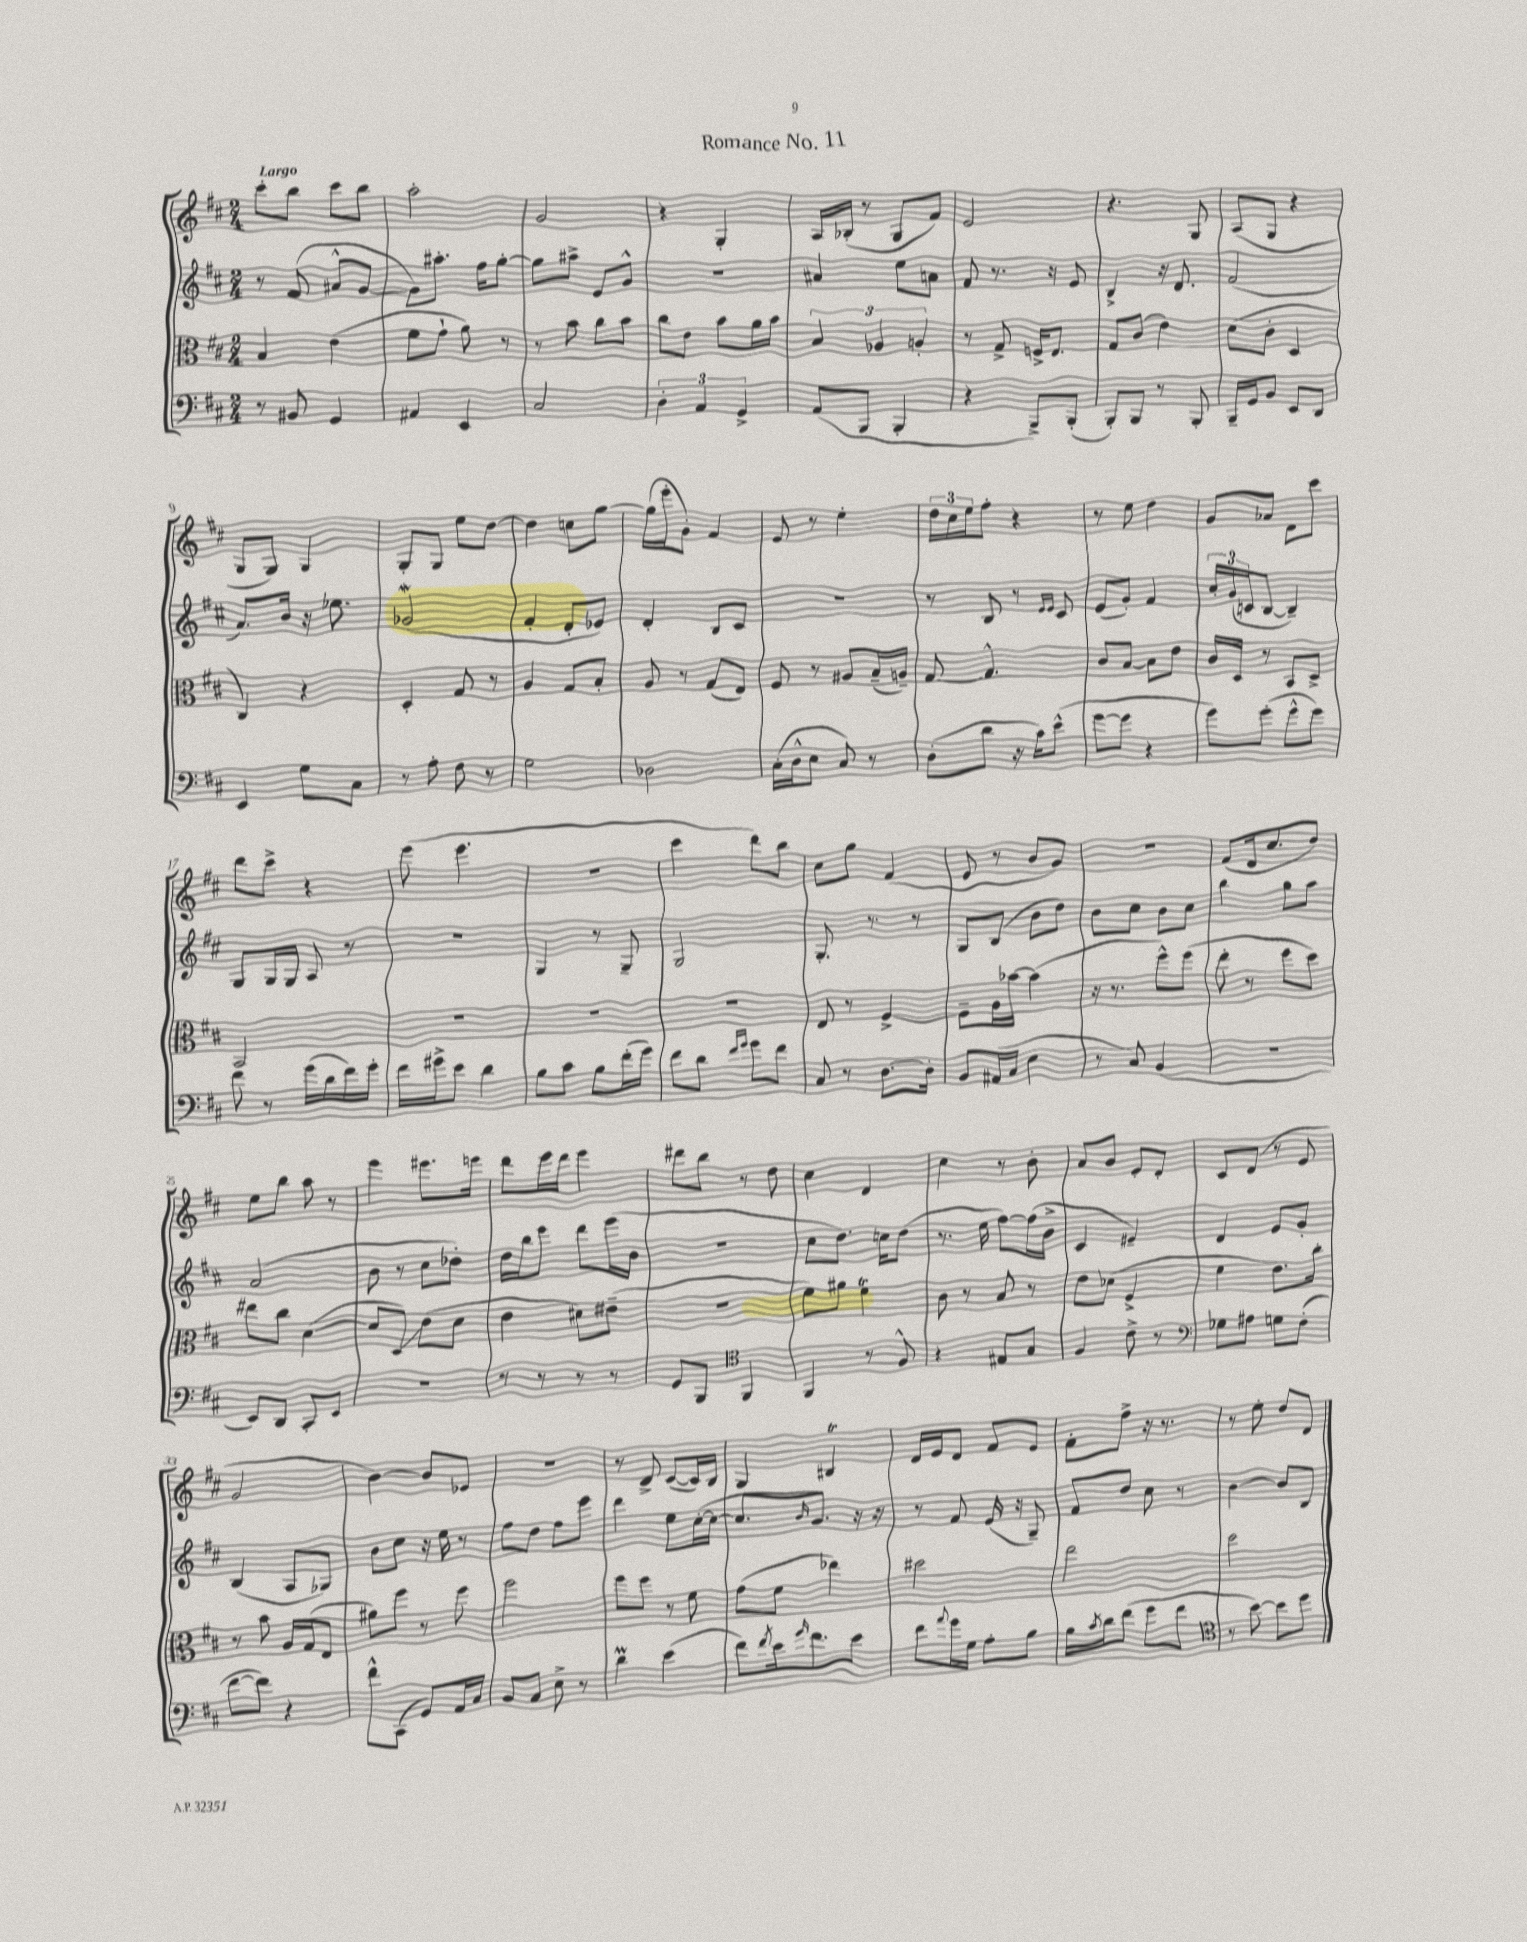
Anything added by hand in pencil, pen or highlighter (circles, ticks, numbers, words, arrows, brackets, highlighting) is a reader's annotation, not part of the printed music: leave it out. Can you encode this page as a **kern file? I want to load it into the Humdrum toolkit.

**kern	**kern	**kern	**kern
*staff4	*staff3	*staff2	*staff1
*clefF4	*clefC3	*clefG2	*clefG2
*k[f#c#]	*k[f#c#]	*k[f#c#]	*k[f#c#]
*M2/4	*M2/4	*M2/4	*M2/4
8r	4B	8r	8ccc#'
8BB#	.	(8f#	8bb
4GG	(4e	8a#^^	8ccc#
.	.	[8g	8bb
=	=	=	=
4AA#	8f#	8g])	2aa'
.	8g`	8.aa#'	.
4EE	8a)	.	.
.	.	16ff#	.
.	8r	[8gg'	.
=	=	=	=
2C#	8r	8gg]	2g
.	8b	8aa#^	.
.	8cc#	8e	.
.	8b	8g^^	.
=	=	=	=
6D'	8cc#	2r	4r
.	8e	.	.
6AA	.	.	.
.	8b	.	4G'
6GG^	.	.	.
.	16a	.	.
.	16b	.	.
=	=	=	=
(8AA	6B	4a#	16A
.	.	.	(16B-'
8BBB	.	.	8r
.	6A-	.	.
4BBB'	.	8ee	8G
.	6A'	.	.
.	.	8a	8f#)
=	=	=	=
4r	8r	8f#	2e
.	8G^	8.r	.
8BBB^)	16F^	.	.
.	8.E	16r	.
(8BBB'	.	8e	.
=	=	=	=
8BBB')	8G	4B^	4.r
8BBB	(8c#	.	.
8r	4e)	16r	.
.	.	8.d	.
8BBB'	.	.	8G
=	=	=	=
16BBB~	(8d	(2f#	(8A
16GG	.	.	.
8BB	8c#'	.	8G
8EE	4D	.	4r
8DD	.	.	.
=	=	=	=
4EE	4C#)	8.a)	8G
.	.	.	8G)
.	.	16b	.
8G	4r	16r	4G
.	.	8.ee-	.
8C#	.	.	.
=	=	=	=
8r	4D'	(2g-	8G'
8A'	.	.	8G
8F#	8G	.	8ee
8r	8r	.	[8dd
=	=	=	=
2G	4A	4f#'	4dd]
.	8G	8d'	8cc
.	8B'	8e-)	[8gg
=	=	=	=
2D-	8A	4d'	(16gg]
.	.	.	16eee'
.	8r	.	8g')
.	(8G	8B	4f#
.	8E)	8c#	.
=	=	=	=
(16C#'	8F#	2r	8e
16D^^	.	.	.
8E	8r	.	8r
8C#)	8A#	.	4ee'
8r	(16B~	.	.
.	16A~)	.	.
=	=	=	=
(8D'	[8G	8r	24dd
.	.	.	24cc#
.	.	.	24ee
8d	4.G^^]	8B	8ff#'
16r	.	8r	4r
16c#)	.	.	.
.	.	16qqe	.
.	.	16qqe	.
(8e^^	.	8c#	.
=	=	=	=
[8g	8c#	(8e	8r
8g]	[8B	8g')	8ee
4r	8B]	4f#	4dd
.	8e	.	.
=	=	=	=
8g)	16c#	24cc#'	8g
.	.	(24g	.
.	16D	.	.
.	.	24c	.
(8g'	8r	[8B	8a-
8g^^	8BB	4B~])	8d
8g)	8D^	.	8ccc#
=	=	=	=
8f#	2BB	8G	8ddd
8r	.	16G	8ccc#^
.	.	16G	.
(16g	.	8A	4r
16d	.	.	.
16f#)	.	8r	.
16g'	.	.	.
=	=	=	=
16f#	2r	2r	(8eee
16g#^	.	.	.
8e	.	.	4.eee
4d	.	.	.
=	=	=	=
8B	2r	4G	2r
8c#	.	.	.
8B	.	8r	.
(16f#'	.	8G~	.
16g)	.	.	.
=	=	=	=
8f#	2r	2G	4ccc#
8d	.	.	.
16qqf#	.	.	.
16qqg	.	.	.
8g	.	.	8ddd)
8f#	.	.	8bb
=	=	=	=
8C#	8E	8.G'	8cc#
8r	8r	.	8gg
.	.	8.r	.
[8.D	[4F#^	.	(4f#
.	.	8r	.
16D']	.	.	.
=	=	=	=
8BB	8F#~]	8G	8e
(16AA#	16A	(8B	8r
16C#	[16b-	.	.
4E	(4b-]	8b	8b
.	.	8dd)	8g)
=	=	=	=
8r	16r	8b	2r
.	8.r	.	.
8C#)	.	8cc#	.
(4BB	8ff#^^)	8b	.
.	(8ff#	8cc#	.
=	=	=	=
2r	8ee'	4bb	(8f#
.	8r	.	16d
.	.	.	8.cc#
.	8ff#	8gg	.
.	8dd)	8aa	8dd)
=	=	=	=
8EE)	8ee#	(2a	8ee
8DD	8cc#	.	8bb
8CC#'	([4d	.	8aa
8EE	.	.	8r
=	=	=	=
2r	8d]	8b	4eee
.	8D)	8r	.
.	(8e	8cc#	8.eee#
.	8d	8dd-')	.
.	.	.	16eee
=	=	=	=
8r	4e	16dd	8ddd
.	.	16bb	.
8r	.	8eee	16eee
.	.	.	16ddd
8r	8d#)	8ddd	4eee
8r	(8e#~	(16eee	.
.	.	16b	.
=	=	=	=
8GG	2r	2r	8ddd#
8BBB	.	.	8bb
*clefC4	*	*	*
4FF#	.	.	8r
.	.	.	8dd
=	=	=	=
4FF#	8f#)	8cc#	4cc#
.	8a#	8.dd)	.
8r	4f#	.	4d
.	.	16cc	.
8F#^^	.	(8dd	.
=	=	=	=
4r	8c#	8.r	4cc#
.	8r	.	.
.	.	16ee	.
8E#	8B	[8ff#)	8r
8G	8r	(16ff#]	8b'
.	.	16b^	.
=	=	=	=
4F#	8e	4c#	8a
.	(8d-	.	8b
8c#^	4F#^	4e#~)	8e'
8r	.	.	8d'
=	=	=	=
*clefF4	*	*	*
8G-	4f#	4d	8c#
8A#	.	.	(8d
8G	8.e)	8e	8r
(8F#'	.	8g'	8e
.	16cc#'	.	.
=	=	=	=
[8f#	8r	(4B	2g
8f#])	8b	.	.
4r	16A	8A	.
.	(16G	.	.
.	8E	8G-)	.
=	=	=	=
8f#^^	8a#)	8b	[4b)
(8CC#	8ff#	8cc#	.
8GG)	8r	16r	8b]
.	.	16ee	.
16AA	8ff#	8r	8e-
16C#	.	.	.
=	=	=	=
8BB	2ff#	8ff#	2r
8C#	.	8dd	.
8E^	.	8ff#	.
8r	.	8eee	.
=	=	=	=
4d	8ff#	4ddd	8r
.	8ff#	.	8d^
(4e	8r	8ee	([8c#
.	8f#	([16cc#'	16c#])
.	.	16cc#_	16B
=	=	=	=
8f#)	(8g	8.cc#]	4G
8qf#	.	.	.
16e	8f#	.	.
16qqg	.	16qqb	.
8.f#	.	8.g)	.
.	4ee-)	.	4B#
8e	.	16r	.
.	.	16r	.
=	=	=	=
8f#	2dd#	8r	16d
.	.	.	16e
8qqa	.	.	.
16g	.	8f#	8d
16G	.	.	.
8A'	.	(16e	8f#
.	.	16r	.
8B	.	8G~)	8e
=	=	=	=
16B	2ee	8f#	8f#'
8qc#	.	.	.
16d	.	.	.
(8f#	.	8dd	8ff#^
8g	.	8cc#	16r
.	.	.	8.r
8f#	.	8r	.
=	=	=	=
*clefC4	*	*	*
8r	2dd	[4b	8r
[8b)	.	.	8ee'
8b]	.	8b]	8dd
8dd	.	8B	8d
==	==	==	==
*-	*-	*-	*-
